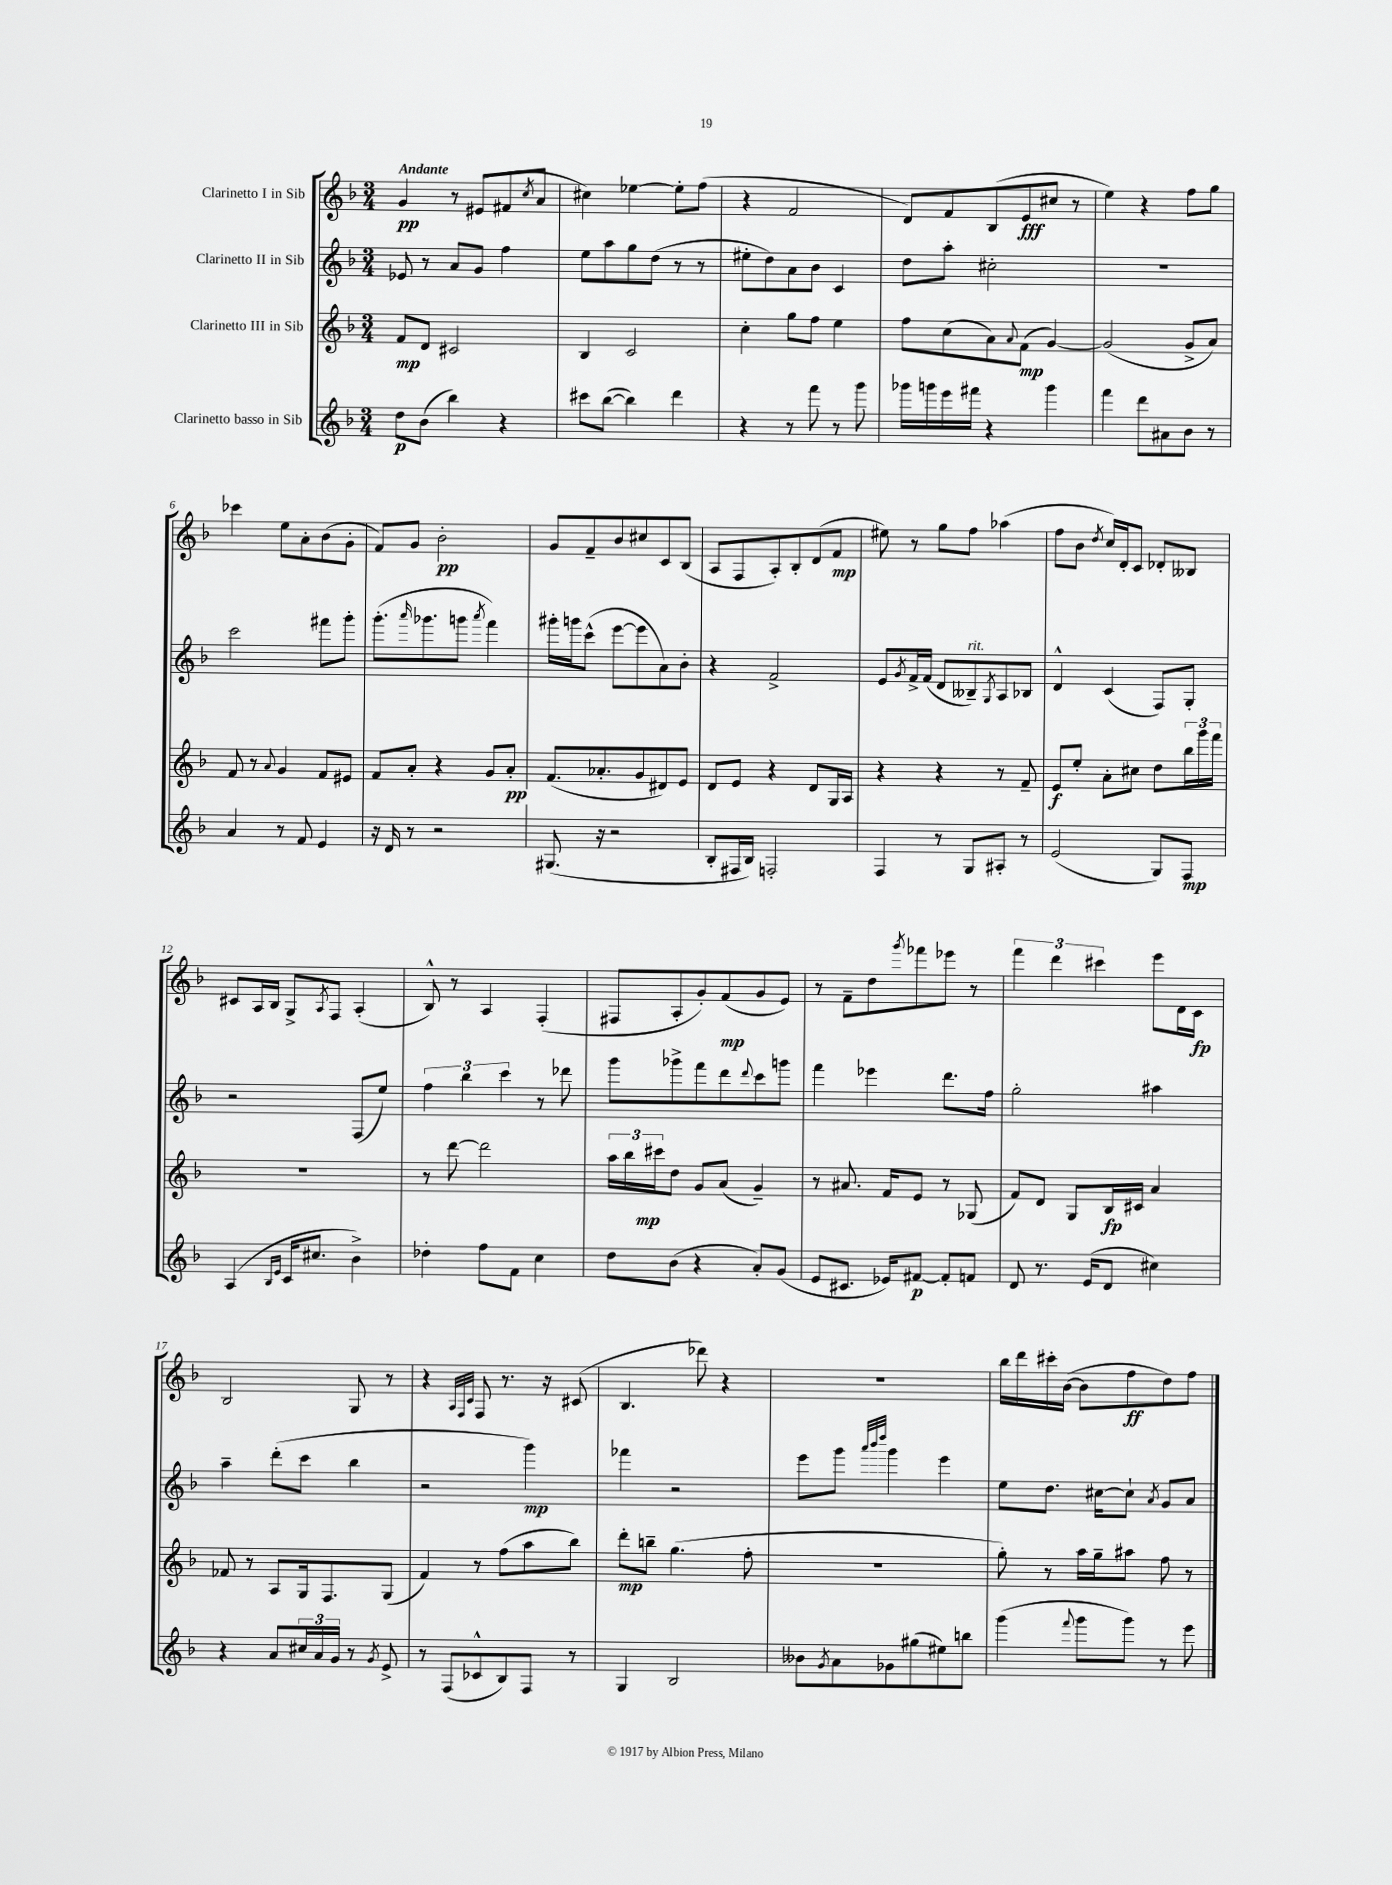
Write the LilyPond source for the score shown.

<<
\new StaffGroup <<
\new Staff = "s0" \with { instrumentName = "Clarinetto I in Sib" } {
    \clef treble \key f \major \numericTimeSignature \time 3/4 \tempo "Andante"
    g'4\pp r8 eis'8( fis'8 \acciaccatura { c''8 } a'8 |
    cis''4) ees''4~ ees''8-. f''8( |
    r4 f'2 |
    d'8) f'8 bes8( e'8\fff cis''8 r8 |
    e''4) r4 f''8 g''8 |
    ces'''4 e''8 a'8-. bes'8( g'8-. |
    f'8) g'8 bes'2-.\pp |
    g'8 f'8-- bes'8 cis''8 c'8 bes8( |
    a8 f8 a8-.) bes8-. d'8( f'8\mp |
    eis''8) r8 g''8 f''8 aes''4( |
    f''8 bes'8 \acciaccatura { d''8 } c''16) d'16-. c'8 des'8-. beses8 |
    cis'8 a16 bes16 g8-> \acciaccatura { a8 } f8 a4-.( |
    bes8-^) r8 a4 f4-.( |
    fis8 a8-. g'8-.) f'8\mp( g'8 e'8) |
    r8 f'8-- d''8 \acciaccatura { g'''8 } fes'''8 ees'''8 r8 |
    \tuplet 3/2 { f'''4 d'''4 cis'''4 } e'''8 d'16 c'16\fp |
    bes2 g8 r8 |
    r4 \grace { a32 f32 c'32 } f8 r8. r16 cis'8( |
    bes4. des'''8) r4 |
    R2. |
    bes''16 d'''16 cis'''16-. bes'16~( bes'8 f''8\ff d''8) f''8 \bar "|." |
}
\new Staff = "s1" \with { instrumentName = "Clarinetto II in Sib" } {
    \clef treble \key f \major \numericTimeSignature \time 3/4
    ees'8 r8 a'8 g'8 f''4 |
    e''8 a''8 g''8 d''8( r8 r8 |
    eis''8-. d''8) a'8 bes'8 c'4 |
    d''8 a''8-. cis''2-. |
    R2. |
    c'''2 fis'''8 g'''8-. |
    g'''8.-.( \grace { a'''16 } ges'''8. g'''8 \acciaccatura { a'''8 } f'''4) |
    gis'''16-. g'''16 c'''8-^( e'''8~ e'''8 a'8) bes'8-. |
    r4 f'2-> |
    e'8 \acciaccatura { g'8 } f'16-> f'16( d'8 beses8--^\markup { \italic "rit." }) \acciaccatura { g8 } a8 bes8 |
    d'4-^ c'4( f8) g8-. |
    r2 f8( e''8) |
    \tuplet 3/2 { f''4 bes''4 c'''4 } r8 des'''8 |
    g'''8 ges'''8-> f'''8 d'''8 \appoggiatura { d'''8 } c'''8 g'''8 |
    f'''4 ees'''4 d'''8. f''16 |
    g''2-. ais''4 |
    a''4-- d'''8-.( c'''8 bes''4 |
    r2 g'''4\mp) |
    fes'''4 r2 |
    e'''8 g'''8 \grace { a'''32 bes'''32 d''''32 } g'''4 e'''4 |
    e''8 d''8. cis''16~ cis''8-! \acciaccatura { a'8 } g'8 a'8 \bar "|." |
}
\new Staff = "s2" \with { instrumentName = "Clarinetto III in Sib" } {
    \clef treble \key f \major \numericTimeSignature \time 3/4
    f'8\mp d'8 cis'2 |
    bes4 c'2 |
    c''4-. g''8 f''8 e''4 |
    f''8 c''8( a'8) \appoggiatura { a'8 } f'8\mp( g'4~) |
    g'2( g'8-> a'8) |
    f'8 r8 \appoggiatura { a'8 } g'4 f'8 eis'8 |
    f'8 a'8-. r4 g'8 a'8-.\pp |
    f'8.( aes'8.-. g'8 dis'8) e'8 |
    d'8 e'8 r4 d'8 g16 a16 |
    r4 r4 r8 f'8-- |
    e'8\f e''8-. a'8-. cis''8 d''8 \tuplet 3/2 { bes''16 g'''16 f'''16 } |
    R2. |
    r8 d'''8~ d'''2 |
    \tuplet 3/2 { a''16 bes''16 cis'''16\mp } d''8 g'8 a'8( g'4--) |
    r8 ais'8. f'16 e'8 r8 ges8( |
    f'8) d'8 g8 bes16\fp cis'16 a'4 |
    fes'8 r8 a8 g16 f8. g8( |
    f'4) r8 f''8( a''8 bes''8) |
    d'''8-.\mp b''8-- g''4.( f''8-. |
    R2. |
    g''8-.) r8 a''16 g''16-- ais''8 f''8 r8 \bar "|." |
}
\new Staff = "s3" \with { instrumentName = "Clarinetto basso in Sib" } {
    \clef treble \key f \major \numericTimeSignature \time 3/4
    d''8\p bes'8( bes''4) r4 |
    cis'''8 bes''8~( bes''4) d'''4 |
    r4 r8 f'''8 r8 g'''8 |
    ges'''16 g'''16 e'''16 fis'''16 r4 g'''4 |
    f'''4 d'''8 ais'8 bes'8 r8 |
    a'4 r8 f'8 e'4 |
    r16 d'16 r8 r2 |
    gis8.( r16 r2 |
    bes8-. fis16 bes16) f2-. |
    f4 r8 g8 ais8-. r8 |
    e'2( g8) f8\mp |
    a4( \grace { bes16 e'16 } c'16 cis''8. bes'4->) |
    des''4-. f''8 f'8 c''4 |
    d''8 bes'8( r4 a'8-.) g'8( |
    e'8 cis'8. ees'16) fis'8~\p fis'8-. f'8 |
    d'8 r8. e'16( d'8 cis''4) |
    r4 a'8 \tuplet 3/2 { cis''16 a'16 g'16 } r8 \acciaccatura { g'8 } e'8-> |
    r8 f8( ces'8-^ bes8) f8 r8 |
    g4 bes2 |
    beses'8 \acciaccatura { g'8 } a'8 ges'8 gis''8( eis''8) b''8 |
    g'''4( \appoggiatura { f'''8 } g'''8 g'''8) r8 e'''8 \bar "|." |
}
>>
>>
